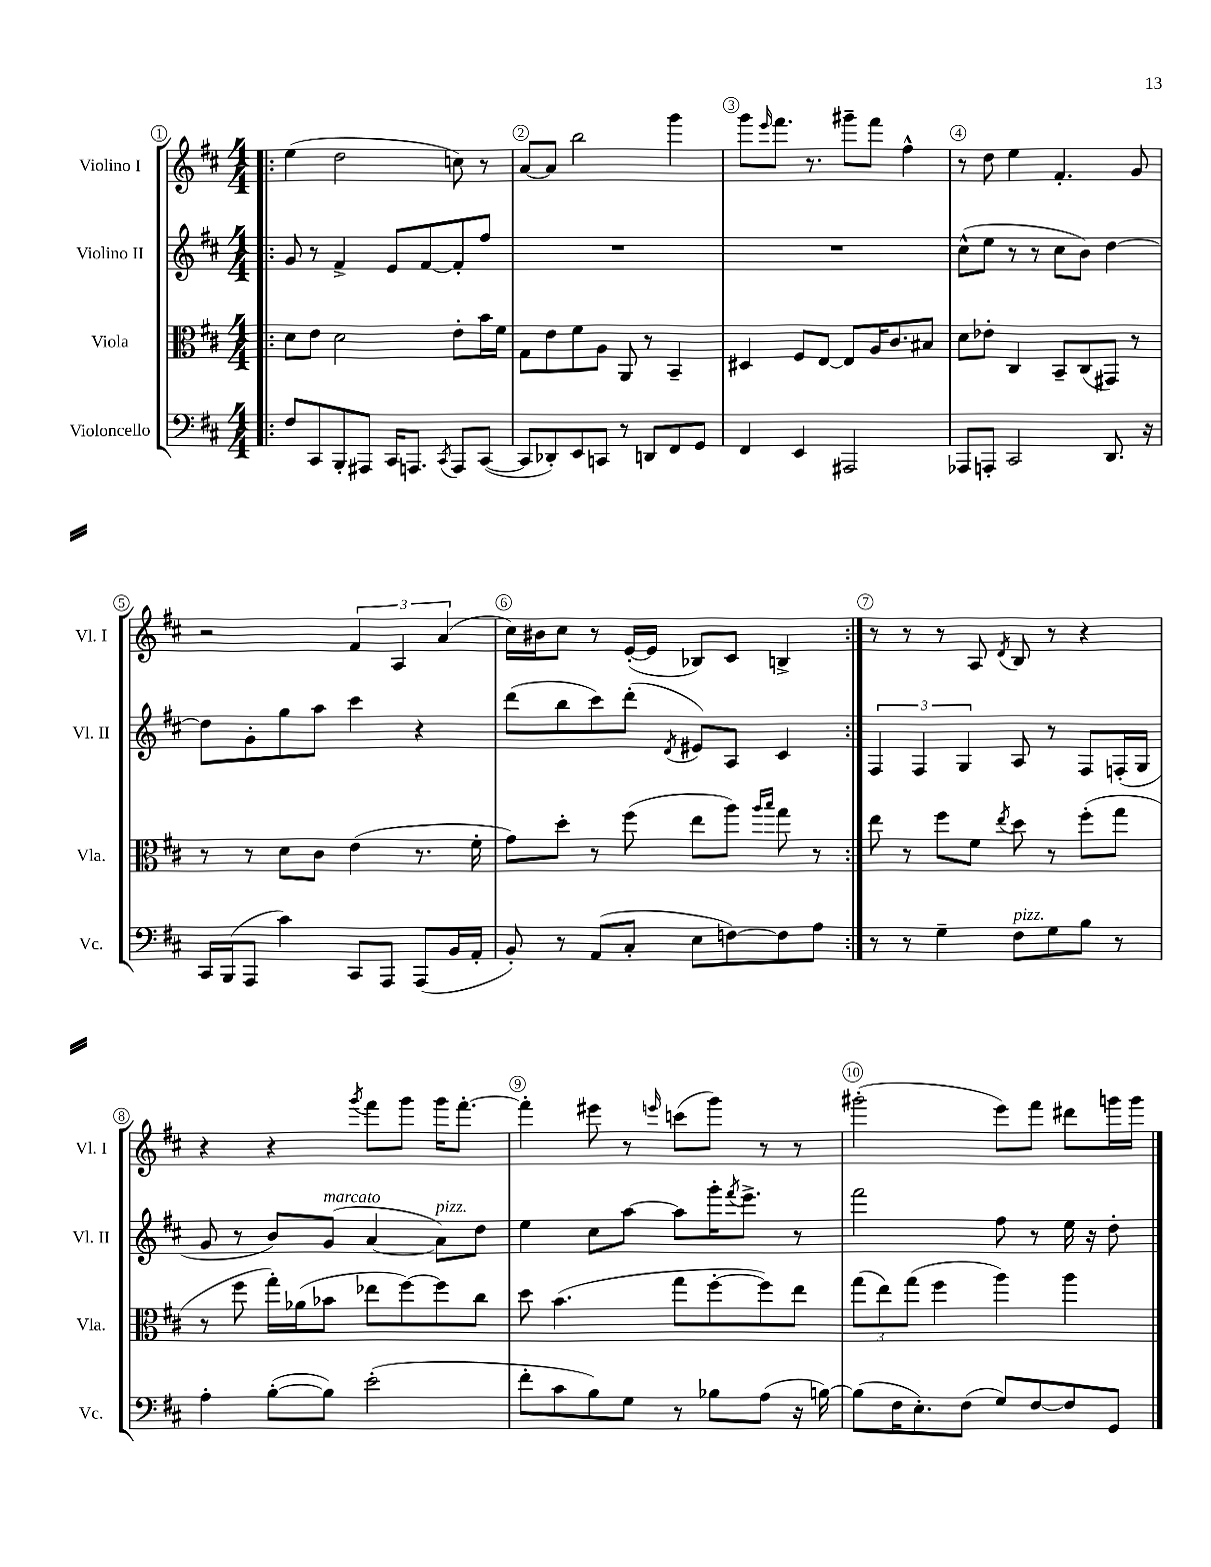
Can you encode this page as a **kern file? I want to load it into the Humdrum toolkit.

**kern	**kern	**kern	**kern
*staff4	*staff3	*staff2	*staff1
*clefF4	*clefC3	*clefG2	*clefG2
*k[f#c#]	*k[f#c#]	*k[f#c#]	*k[f#c#]
*M4/4	*M4/4	*M4/4	*M4/4
=!|:	=!|:	=!|:	=!|:
8F#	8d	8g	(4ee
8CC#	8e	8r	.
8BBB'	2d	4f#^	2dd
8AAA#	.	.	.
16CC#	.	8e	.
8.AAA	.	.	.
.	.	[8f#	.
8qCC#	.	.	.
8AAA	8e'	8f#']	8cc)
([8CC#	16b	8ff#	8r
.	16f#	.	.
=	=	=	=
8CC#]	8G	1r	[8a
8DD-')	8e	.	8a]
8EE	8f#	.	2bb
8CC	8A	.	.
8r	8AA	.	.
8DD	8r	.	.
8FF#	4BB~	.	4ggg
8GG	.	.	.
=	=	=	=
4FF#	4D#	1r	8ggg
.	.	.	16qqeee
.	.	.	8.fff#
4EE	8F#	.	.
.	.	.	8.r
.	[8E	.	.
2AAA#	8E]	.	8ggg#~
.	16A	.	8fff#
.	8.c#	.	.
.	.	.	4ff#^^
.	8B#	.	.
=	=	=	=
8AAA-	8d	(8cc#^^	8r
8AAA'	8e-'	8ee	8dd
2CC#	4C#	8r	4ee
.	.	8r	.
.	8BB~	8cc#	4.f#'
.	(8C#	8b)	.
8.DD	8GG#)	[4dd	.
.	8r	.	8g
16r	.	.	.
=	=	=	=
16CC#	8r	8dd]	2r
(16BBB	.	.	.
8AAA	8r	8g'	.
4c#)	8d	8gg	.
.	8c#	8aa	.
8CC#	(4e	4ccc#	6f#
8AAA	.	.	.
.	.	.	6A
(8AAA	8.r	4r	.
.	.	.	(6a
16BB	.	.	.
16AA'	16f#'	.	.
=	=	=	=
8BB')	8g)	(8ddd	16cc#)
.	.	.	16b#
8r	8dd'	8bb	8cc#
(8AA	8r	8ccc#)	8r
8C#'	(8ff#	(8ddd'	([16e'
.	.	.	16e]
.	.	8qd	.
8E	8ee	8e#)	8B-)
[8F)	8aa)	8A	8c#
.	16qqaa	.	.
.	16qqbb	.	.
8F]	8gg	4c#	4B^
8A	8r	.	.
=:|!	=:|!	=:|!	=:|!
8r	8ee	6F#	8r
8r	8r	.	8r
.	.	6F#	.
4G~	8ff#	.	8r
.	.	6G	.
.	8f#	.	8A
.	8qee	.	8qd
8F#	8dd	8A	8B
8G	8r	8r	8r
8B	(8ff#'	8F#	4r
8r	8gg	(16F'	.
.	.	16G	.
=	=	=	=
4A'	8r	8g	4r
.	8ff#	8r	.
([8B'	16gg')	8b)	4r
.	(16a-	.	.
8B])	8b-	(8g	.
.	.	.	8qggg
(2e'	8ee-	[4a	8fff#
.	[8ff#)	.	8ggg
.	8ff#]	8a])	16ggg
.	.	.	[8.fff#'
.	8cc#	8dd	.
=	=	=	=
8f#'	8dd	4ee	4fff#']
8c#	(4.b	.	.
8B)	.	8cc#	8eee#
8G	.	[8aa	8r
.	.	.	16qqeee
8r	8gg	8aa]	(8ccc
8B-	[8ff#'	16ggg'	8ggg)
.	.	8qfff#	.
.	.	8.eee^	.
(8A	8ff#])	.	8r
16r	8ee	8r	8r
[16B)	.	.	.
=	=	=	=
(8B]	(12gg	2fff#	(2ggg#'
.	12ee)	.	.
16F#	.	.	.
.	(12gg	.	.
8.E')	.	.	.
.	4ff#	.	.
(8F#	.	.	.
8G)	4aa)	8ff#	8eee)
[8F#	.	8r	8fff#
8F#]	4aa	16ee	8ddd#
.	.	16r	.
8GG	.	8dd'	16ggg
.	.	.	16ggg
==	==	==	==
*-	*-	*-	*-
